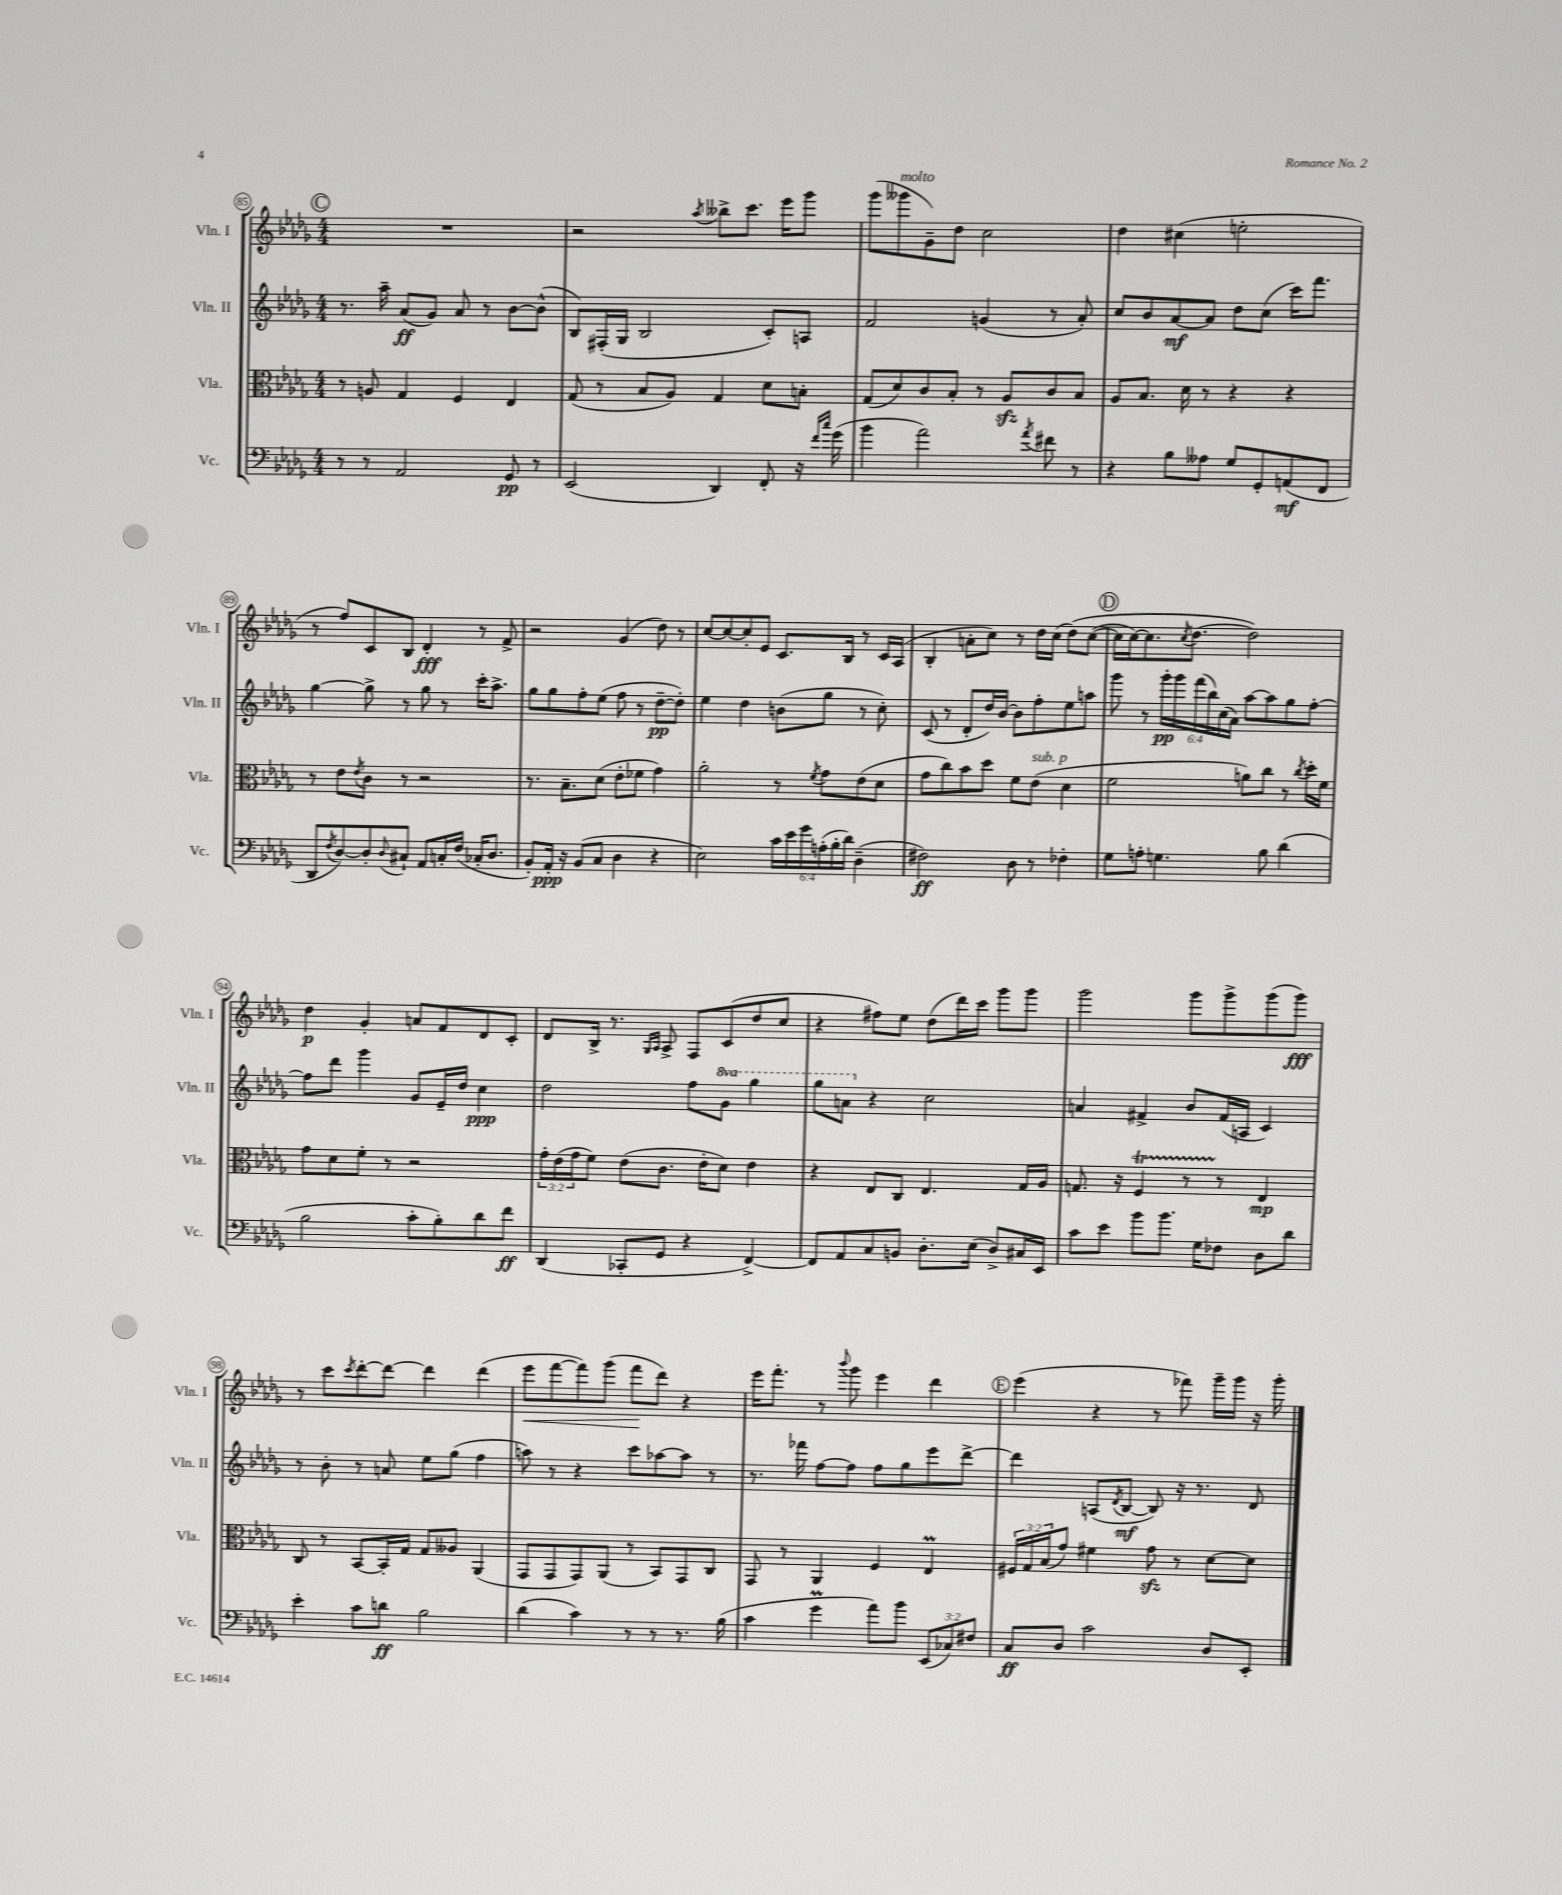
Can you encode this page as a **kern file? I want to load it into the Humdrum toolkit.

**kern	**kern	**kern	**kern
*staff4	*staff3	*staff2	*staff1
*clefF4	*clefC3	*clefG2	*clefG2
*k[b-e-a-d-g-]	*k[b-e-a-d-g-]	*k[b-e-a-d-g-]	*k[b-e-a-d-g-]
*M4/4	*M4/4	*M4/4	*M4/4
8r	8r	8.r	1r
8r	8A/	.	.
.	.	16aa-~\	.
2AA-/	4G-/	(8a-/L	.
.	.	8g-/J)	.
.	4F/	8a-/	.
.	.	8r	.
8GG-/	4E-/	[8b-\L	.
8r	.	(8b-^^\]J	.
=	=	=	=
(2EE-/	(8G-/	8B-/L)	2r
.	8r	(16F#'/L	.
.	.	16G-/JJ	.
.	8B-/L	2B-/	.
.	8A-/J)	.	.
.	.	.	8qaa-/
4DD-/)	4G-/	.	8bb--^\L
.	.	.	8.ccc\J
8FF'/	8d-\L	8c'/L)	.
.	.	.	16eee-\LK
16r	8B'\J	8A/J	8ggg-\J
16qqf/LL	.	.	.
16qqcc/JJ	.	.	.
(16g-\	.	.	.
=	=	=	=
4b-\	(8G-/L	2f/	(8ggg-\L
.	8d-/)	.	8ggg--\
2a-\)	8c/	.	8g-~\)
.	8B-'/J	.	8dd-\J
.	8r	(4g/	2cc\
.	8A-/L	.	.
8qa-/	.	.	.
8f#\	8c/	8r	.
8r	8B-/J	8a-'/)	.
=	=	=	=
4r	8A-/L	8cc/L	4dd-\
.	8.B-/J	8b-/	.
8B-\L	.	[8a-/	(4cc#\
.	16d-\	.	.
8A--\J	8r	8a-/]J	.
8G-/L	4r	8dd-\L	2ee'\
8GG-'/	.	(8cc\J	.
(8AA/	4r	16ccc\LK)	.
.	.	8.fff\J	.
8FF/J	.	.	.
=	=	=	=
8DD-/L	8r	[4gg-\	8r
8qF/	.	.	.
[8D-/)	8e-\L	.	8ff/L)
.	8qe-/	.	.
8D-'/]	8c\J	8gg-^\]	8c/
8qqD-/	.	.	.
8C#`/J	8r	8r	8B-/J
8AA-/L	2r	8gg-\	4d-'/
16C'/L	.	8r	.
(16F/JJ	.	.	.
16C-'/LK	.	16ccc'\LK	8r
8.D-/J	.	8.aa-^\J	.
.	.	.	8f^/
=	=	=	=
8BB-'/L)	8.r	8gg-\L	2r
16AA-'/Jk	.	8gg-\	.
16r	8.B-~\L	.	.
(8BB-/L	.	8ff'\	.
8C/J	(8d-\J	(8ee-\J	.
4D-\	8e-'\L	8ff\	(4g-/
.	8f-\J	8r	.
4r	4g-\)	[8dd-~\L	8dd-\)
.	.	8dd-'\]J)	8r
=	=	=	=
2E-\)	2a-'\	4ee-\	[8cc/L
.	.	.	8cc/_
.	.	4dd-\	8cc'/]
.	.	.	8e-/J
24c\LL	8r	(8b\L	8.c/L
24e-\	.	.	.
24g-\	.	.	.
.	8qf/	.	.
(24A'\	8g-\L	8gg-\J	.
24B-'\	.	.	.
.	.	.	16B-/Jk
24d-\JJ)	.	.	.
(4D-~\	(8e-\	8r	8r
.	8d-\J	8cc'\)	16c/LL
.	.	.	(16A-/JJ
=	=	=	=
2F#\)	8g-\L	(8c/	4B-'/
.	8cc\)	8r	.
.	8b-\	8d-'/L	8a'\L
.	8dd-\J	16dd-/L)	8cc\J)
.	.	[16b-/JJ	.
8D-\	8f\L	8b-\]L	8r
8r	(8e-\J	8ff'\	16dd-\LL
.	.	.	(16cc\JJ
4F-'\	4d-\	8ee-\	&(8dd-\L)
.	.	8aa\J	([8cc\J
=	=	=	=
8G-\L	2f\	8ggg-\	16cc\]LL
.	.	.	[16cc\J)
8A'\J	.	8r	8.cc\]
4.G\	.	24ggg-'\LL	.
.	.	24ggg-\	.
.	.	.	8qcc/
.	.	.	[8.dd-\J
.	.	(24fff\	.
.	.	24bb-\)	.
.	.	(24cc\	.
.	.	24a-\JJ)	.
.	8a\L)	[8aa-\L	2dd-\]&)
8B-\	8cc\J	8aa-\]	.
(4d-\	8r	8gg-\	.
.	8qcc/	.	.
.	16dd-'\LL	[8ff'\J	.
.	16f\JJ	.	.
=	=	=	=
2B-\	8g-\L	8ff\]L	4dd-\
.	8d-\	8ddd-\J	.
.	8f'\J	4ggg-\	4g-'/
.	8r	.	.
8c'\L	2r	8g-/L	8a/L
8B-'\)	.	16e-~/L	8f/
.	.	16dd-/JJ	.
8d-\	.	4cc\	8d-/
8f\J	.	.	8c'/J
=	=	=	=
(4DD-/	24g-'\LL	2dd-\	8d-/L
.	(24e-\	.	.
.	24g-\J	.	.
.	8f\J)	.	16B-^/Jk
.	.	.	8.r
8CC-'/L	(8e-\L	.	.
.	.	.	16qqG-/LL
.	.	.	16qqA-/JJ
8GG-/J	8.c\J	.	8A-^/
4r	.	8ff\L	8F/L
.	16e-'\LK	.	.
.	8d-\J)	8gg-\J	(8c/
[4FF^/)	4e-\	4ggg-\	8dd-/
.	.	.	8cc/J
=	=	=	=
8FF/]L	4r	8ggg-\L	4r
8AA-/	.	8aa\J	.
8C/	8E-/L	4r	8ff#\L)
8BB/J	8C/J	.	8ee-\J
8.D-'\L	4.E-/	2cc\	(8dd-\L
.	.	.	16ddd-\L)
(16E-\Jk	.	.	16ccc\JJ
8D-^/L)	.	.	8ggg-\L
16C#/L	16G-/LL	.	8ggg-\J
16EE-/JJ	16A-/JJ	.	.
=	=	=	=
8c\L	8.G/	4a/	2ggg-\
8e-\J	.	.	.
.	16r	.	.
8b-\L	4F/	4f#^/	.
8.b-\J	.	.	.
.	8r	8b-/L	8ggg-\L
16G-\LK	.	.	.
8F-\J	8r	(16f#/L	8ggg-^\
.	.	16A/JJ	.
8D-\L	4E-/	4c/)	(8ggg-\
8d-\J	.	.	8ggg-\J)
=	=	=	=
4e-'\	8C/	8r	8r
.	8r	8b-'\	8ccc\L
.	.	.	8qccc/
8c\L	[8BB-/L	8r	[8ddd-'\
8d\J	16BB-'/]L	8a/	8ddd-\_J
.	16G-/JJ	.	.
2B-\	8G-/L	8ee-\L	4ddd-\]
.	8A--/J	(8gg-\J	.
.	(4AA-/	4ff\	(4ddd-\
=	=	=	=
(4d-\	8GG-/L	8aa\)	8eee-\L
.	8GG-/	8r	[8fff\
4c\)	8GG-/)	4r	8fff\])
.	(8AA-/J	.	(8ggg-\J
8r	8r	8ccc\L	8fff\L
8r	8BB-/L)	[8aa-\	8ddd-\J)
8.r	8GG-/	8aa-\]J	4r
.	8C/J	8r	.
(16B-\	.	.	.
=	=	=	=
4c\	8GG-/	8.r	16eee-\LK
.	.	.	8.fff'\J
.	8r	.	.
.	.	16fff-\	.
4g-\	4AA-/	[8ff\L	8r
.	.	.	8qqbbb-/
.	.	8ff\]J	8ggg-\
8a-\L)	4F/	8ff\L	4eee-\
8b-\J	.	8gg-\	.
(12EE-/L	4E-/	8eee-\	4ddd-\
12C-/)	.	.	.
.	.	[8ddd-^\J	.
12F#/J	.	.	.
=	=	=	=
8C/L	24F#/LL	4ddd-\]	(4eee-\
.	24G-/	.	.
.	(24B-/J	.	.
8D-/J	8g-/J)	.	.
2c\	4f#\	(8A/L	4r
.	.	8qd-/	.
.	.	[8B-/J	.
.	8g-\	8B-/])	8r
.	8r	16r	8fff-\)
.	.	8.r	.
8D-/L	[8d-\L	.	16ggg-~\LL
.	.	.	16ggg-\JJ
8EE-'/J	8d-\]J	8d-/	16r
.	.	.	16ggg-'\
==	==	==	==
*-	*-	*-	*-
